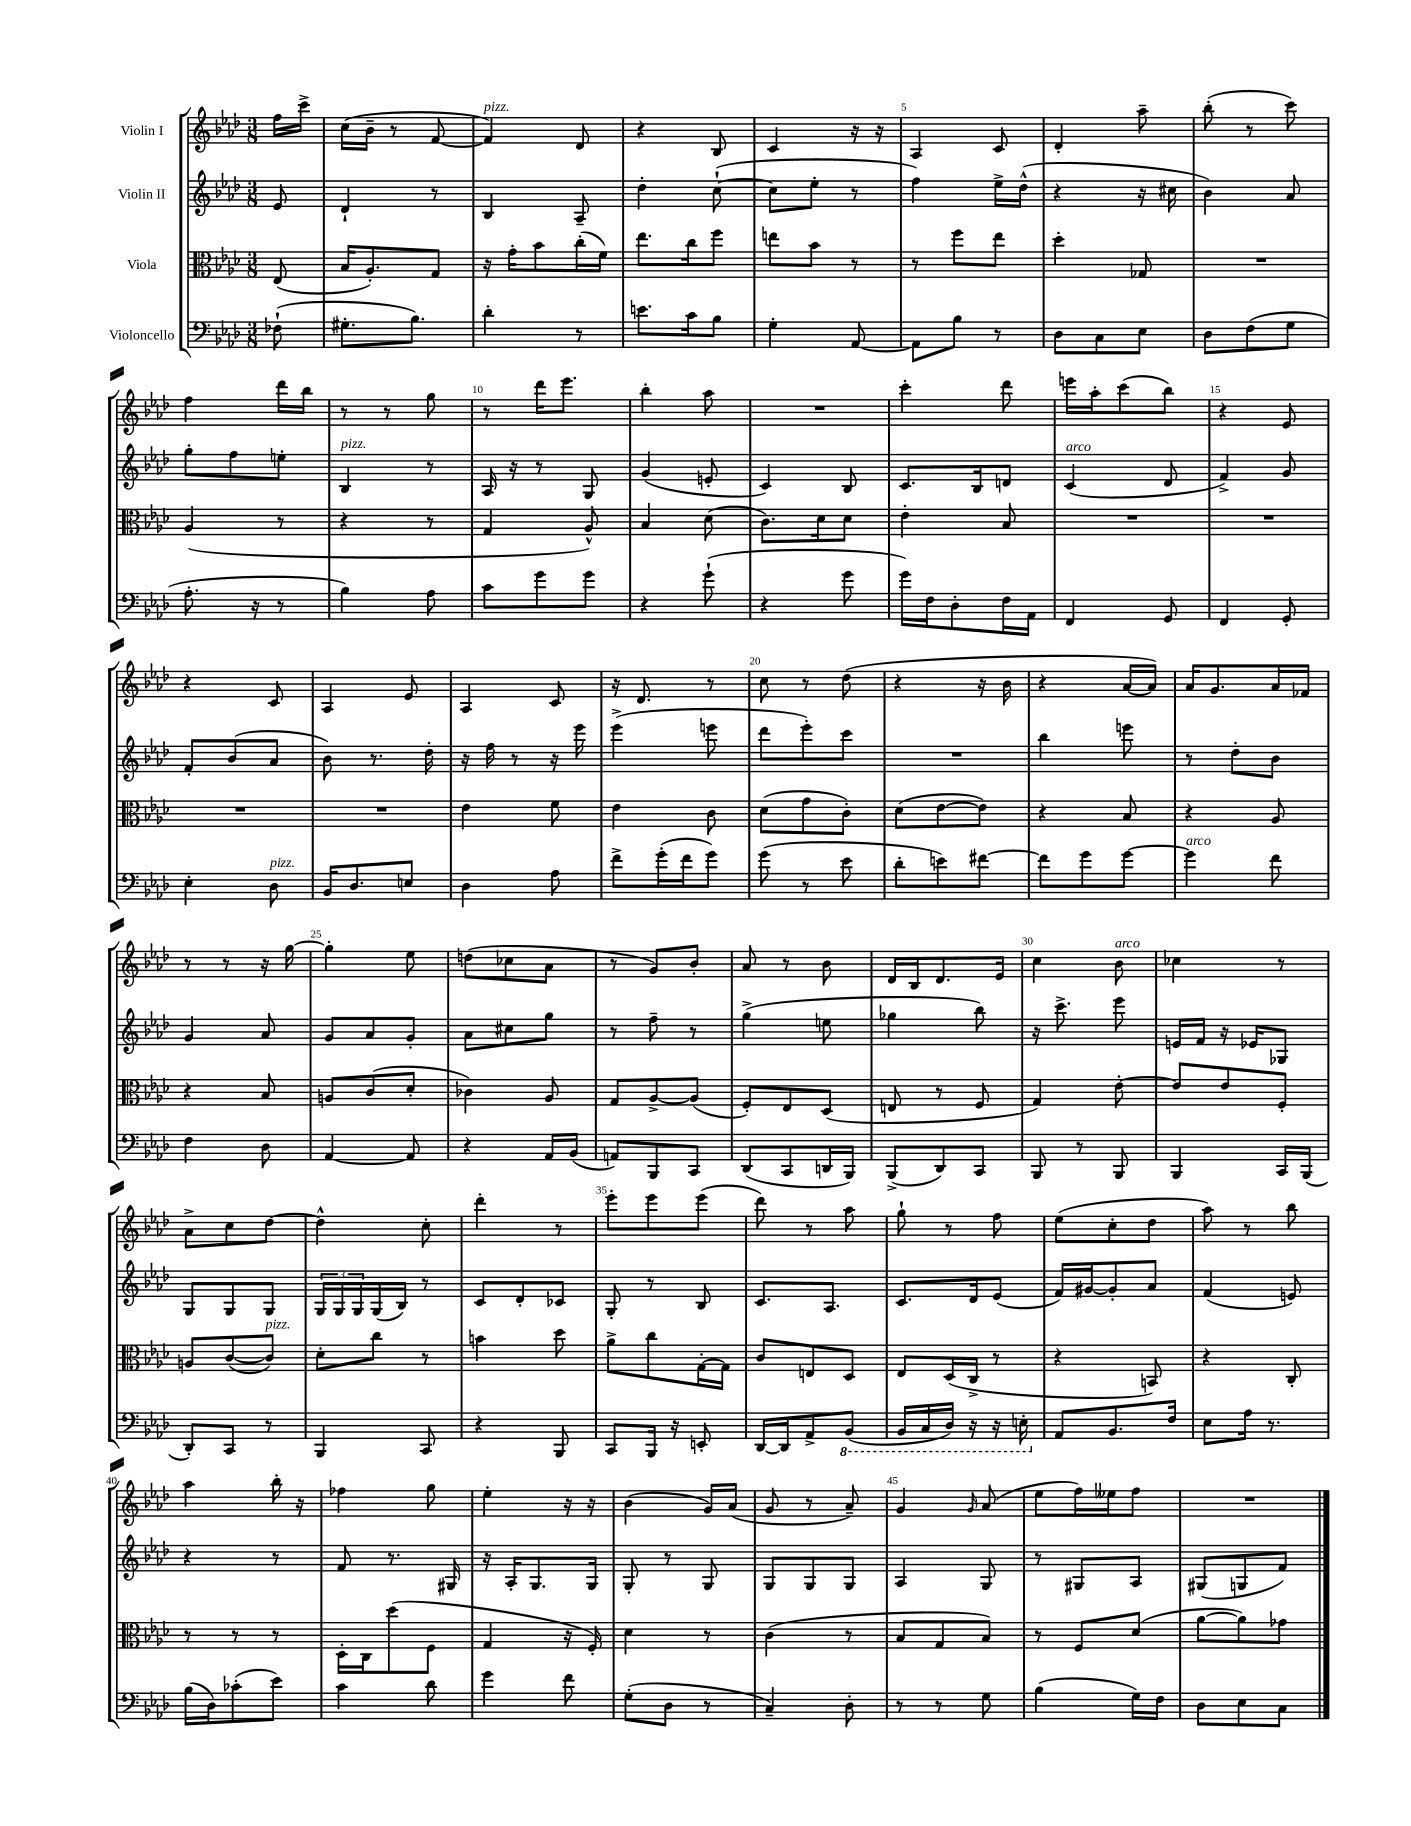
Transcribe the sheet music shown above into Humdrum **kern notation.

**kern	**kern	**kern	**kern
*part4	*part3	*part2	*part1
*staff4	*staff3	*staff2	*staff1
*I"Violoncello	*I"Viola	*I"Violin II	*I"Violin I
*clefF4	*clefC3	*clefG2	*clefG2
*k[b-e-a-d-]	*k[b-e-a-d-]	*k[b-e-a-d-]	*k[b-e-a-d-]
*M3/8	*M3/8	*M3/8	*M3/8
=	=	=	=
(8F-X`\	(8E-/	8e-/	16ff\LL
.	.	.	16ccc^\JJ
=1	=1	=1	=1
8.G#X'\L	16B-/KL	4d-`/	(16cc\LL
.	8.A-'/)	.	16b-~\JJ
.	.	.	8r
8.B-\J)	.	.	.
.	8G/J	8r	[8f/
=2	=2	=2	=2
!	!	!	!LO:TX:a:i:t=pizz.
4d-'\	16r	4B-/	4f/])
.	16g'\KL	.	.
.	8b-\	.	.
8r	(16cc'\L	8A-~/	8d-/
.	16f\JJ)	.	.
=3	=3	=3	=3
8.en\L	8.ee-\L	4dd-'\	4r
16c\k	16cc\k	.	.
8B-\J	8ff\J	([8cc`\	8B-/
=4	=4	=4	=4
4G'\	8een\L	8cc\L]	4c/
.	8b-\J	8ee-'\J	.
[8AA-/	8r	8r	16r
.	.	.	16r
=5	=5	=5	=5
8AA-\L]	8r	4ff\)	4A-/
8B-\J	8ff\L	.	.
8r	8ee-\J	16ee-^\LL	8c/
.	.	(16dd-^^\JJ	.
=6	=6	=6	=6
8D-\L	4dd-'\	4r	4d-'/
8C\	.	.	.
8E-\J	8G-X/	16r	8aa-~\
.	.	16cc#X\	.
=7	=7	=7	=7
8D-\L	4.r	4b-\)	(8bb-'\
(8F\	.	.	8r
8G\J	.	8a-/	8ccc\)
!!LO:LB:g=z
=8	=8	=8	=8
8.A-'\	(4A-/	8gg'\L	4ff\
.	.	8ff\	.
16r	.	.	.
8r	8r	8een'\J	16ddd-\LL
.	.	.	16bb-\JJ
=9	=9	=9	=9
!	!	!LO:TX:a:i:t=pizz.	!
4B-\)	4r	4B-/	8r
.	.	.	8r
8A-\	8r	8r	8gg\
=10	=10	=10	=10
8c\L	4G/	16A-/	8r
.	.	16r	.
8g\	.	8r	16ddd-\KL
.	.	.	8.eee-\J
8g\J	8A-^^/)	8G/	.
=11	=11	=11	=11
4r	4B-/	(4g/	4bb-'\
(8g`\	(8d-\	8en'/	8aa-\
=12	=12	=12	=12
4r	8.c\L)	4c/)	4.r
.	16d-\k	.	.
8g\	8d-\J	8B-/	.
=13	=13	=13	=13
16g\LL)	4e-'\	8.c/L	4ccc'\
16F\J	.	.	.
8D-'\	.	.	.
.	.	16B-/k	.
16F\L	8B-/	8dn/J	8ddd-\
16AA-\JJ	.	.	.
=14	=14	=14	=14
!	!	!LO:TX:a:i:t=arco	!
4FF/	4.r	(4c/	16eeen\LL
.	.	.	16aa-'\J
.	.	.	(8ccc\
8GG/	.	8d-/	8bb-\J)
=15	=15	=15	=15
4FF/	4.r	4f^/)	4r
8GG'/	.	8g/	8e-/
!!LO:LB:g=z
=16	=16	=16	=16
4E-'\	4.r	8f'/L	4r
.	.	(8b-/	.
!LO:TX:a:i:t=pizz.	!	!	!
8D-\	.	8a-/J	8c/
=17	=17	=17	=17
16BB-/KL	4.r	8b-\)	4A-/
8.D-/	.	.	.
.	.	8.r	.
8En/J	.	.	8e-/
.	.	16dd-'\	.
=18	=18	=18	=18
4D-\	4e-\	16r	4A-/
.	.	16ff\	.
.	.	8r	.
8A-\	8f\	16r	8c/
.	.	16eee-\	.
=19	=19	=19	=19
8f^\L	4e-\	(4eee-^\	16r
.	.	.	8.d-/
(16g'\L	.	.	.
16f\J	.	.	.
8g\J)	8c\	8eeen\	8r
=20	=20	=20	=20
(8g\	(8d-\L	8ddd-\L	8cc\
8r	8g\	8eee-'\)	8r
8e-\	8c'\J)	8ccc\J	(8dd-\
=21	=21	=21	=21
8d-'\L	(8d-\L	4.r	4r
8en\)	[8e-\	.	.
[8f#X\J	8e-\J])	.	16r
.	.	.	16b-\
=22	=22	=22	=22
8f#\L]	4r	4bb-\	4r
8g\	.	.	.
[8g\J	8B-/	8eeen\	[16a-/LL
.	.	.	16a-/JJ])
=23	=23	=23	=23
!LO:TX:a:i:t=arco	!	!	!
4g\]	4r	8r	16a-/KL
.	.	.	8.g/
.	.	8dd-'\L	.
8f\	8A-/	8b-\J	16a-/L
.	.	.	16f-X/JJ
!!LO:LB:g=z
=24	=24	=24	=24
4F\	4r	4g/	8r
.	.	.	8r
8D-\	8B-/	8a-/	16r
.	.	.	[16gg\
=25	=25	=25	=25
[4AA-/	8An/L	8g/L	4gg'\]
.	(8c/	8a-/	.
8AA-/]	8d-'/J	8g'/J	8ee-\
=26	=26	=26	=26
4r	4c-X\)	8a-\L	(8ddn\L
.	.	8cc#X\	8cc-X\
16AA-/LL	8A-/	8gg\J	8a-\J
(16BB-/JJ	.	.	.
=27	=27	=27	=27
8AAn/L)	8G/L	8r	8r
8BBB-/	[8A-^/	8ff~\	8g/L)
8CC/J	(8A-/J]	8r	8b-'/J
=28	=28	=28	=28
(8DD-/L	8F'/L)	(4gg^\	8a-/
8CC/	8E-/	.	8r
16DDn/L	(8D-/J	8een\	8b-\
16BBB-/JJ)	.	.	.
=29	=29	=29	=29
(8BBB-^/L	8En/	4gg-X\	16d-/LL
.	.	.	16B-/J
8DD-/)	8r	.	8.d-/
8CC/J	8F/	8bb-\)	.
.	.	.	16e-/Jk
=30	=30	=30	=30
8BBB-/	4G/)	16r	4cc\
.	.	8.ccc^\	.
8r	.	.	.
!	!	!	!LO:TX:a:i:t=arco
8BBB-/	[8e-'\	8eee-\	8b-\
=31	=31	=31	=31
4BBB-/	8e-/L]	16en/LL	4cc-X\
.	.	16f/JJ	.
.	8e-/	16r	.
.	.	16e-X/KL	.
16CC/LL	8F'/J	8G-X/J	8r
(16BBB-/JJ	.	.	.
!!LO:LB:g=z
=32	=32	=32	=32
8DD-'/L)	8An/L	8G/L	8a-^\L
8CC/J	([8c/	8G/	8cc\
!	!LO:TX:a:i:t=pizz.	!	!
8r	8c/J])	8G/J	[8dd-\J
=33	=33	=33	=33
4BBB-/	8d-'\L	24G/LL	4dd-^^\]
.	.	24G/	.
.	.	24G/	.
.	8cc\J	(16G/	.
.	.	16B-/JJ)	.
8CC/	8r	8r	8cc'\
=34	=34	=34	=34
4r	4bn\	8c/L	4ddd-'\
.	.	8d-'/	.
8BBB-/	8dd-\	8c-X/J	8r
=35	=35	=35	=35
8CC/L	8a-^\L	8G'/	8eee-'\L
16BBB-/Jk	8cc\	8r	8eee-\
16r	.	.	.
8EEn'/	[16G'\L	8B-/	(8eee-\J
.	16G\JJ]	.	.
=36	=36	=36	=36
[16DD-/LL	8c/L	8.c/L	8ddd-\)
16DD-/J]	.	.	.
8AA-^/	8En/	.	8r
.	.	8.A-/J	.
*8ba	*	*	*
(8BBB-/J	8D-/J	.	8aa-\
=37	=37	=37	=37
16BBB-/LL	8E-/L	8.c/L	8gg`\
16CC/	.	.	.
16DD-/JJ)	(16D-/L	.	8r
16r	16C^/JJ	16d-/k	.
16r	8r	(8e-/J	8ff\
16EEn'\	.	.	.
=38	=38	=38	=38
*X8ba	*	*	*
8AA-/L	4r	16f/LL)	(8ee-\L
.	.	[16g#X/J	.
8.BB-/	.	8g#'/]	8cc'\
.	8BBn/)	8a-/J	8dd-\J
16F/Jk	.	.	.
=39	=39	=39	=39
8E-\L	4r	(4f/	8aa-\)
16A-\Jk	.	.	8r
8.r	.	.	.
.	8C'/	8en/)	8bb-\
!!LO:LB:g=z
=40	=40	=40	=40
(16B-\LL	8r	4r	4aa-\
16D-\J)	.	.	.
(8c-X'\	8r	.	.
8e-\J)	8r	8r	16bb-'\
.	.	.	16r
=41	=41	=41	=41
4c\	16D-'\LL	8f/	4ff-X\
.	16C\J	.	.
.	(8dd-\	8.r	.
8d-\	8F\J	.	8gg\
.	.	16G#X/	.
=42	=42	=42	=42
4g\	4G/	16r	4ee-'\
.	.	16A-'/KL	.
.	.	8.G/	.
8f\	16r	.	16r
.	16F'/)	16G/Jk	16r
=43	=43	=43	=43
(8G'\L	4d-\	8G'/	(4b-\
8D-\J	.	8r	.
8r	8r	8G/	16g/LL)
.	.	.	(16a-/JJ
=44	=44	=44	=44
4C~/)	(4c\	8G/L	8g/
.	.	8G/	8r
8D-'\	8r	8G/J	8a-~/)
=45	=45	=45	=45
8r	8B-/L	4A-/	4g/
8r	8G/	.	.
.	.	.	16qqg/
8G\	8B-/J)	8G/	(8a-/
=46	=46	=46	=46
(4B-\	8r	8r	8ee-\L
.	8F/L	8G#X/L	16ff\L)
.	.	.	16ee--X\J
16G\LL)	(8d-/J	8A-/J	8ff\J
16F\JJ	.	.	.
=47	=47	=47	=47
8D-\L	[8a-\L	(8G#X/L	4.r
8E-\	8a-\])	8Gn/	.
8C\J	8g-X\J	8f/J)	.
==	==	==	==
*-	*-	*-	*-
